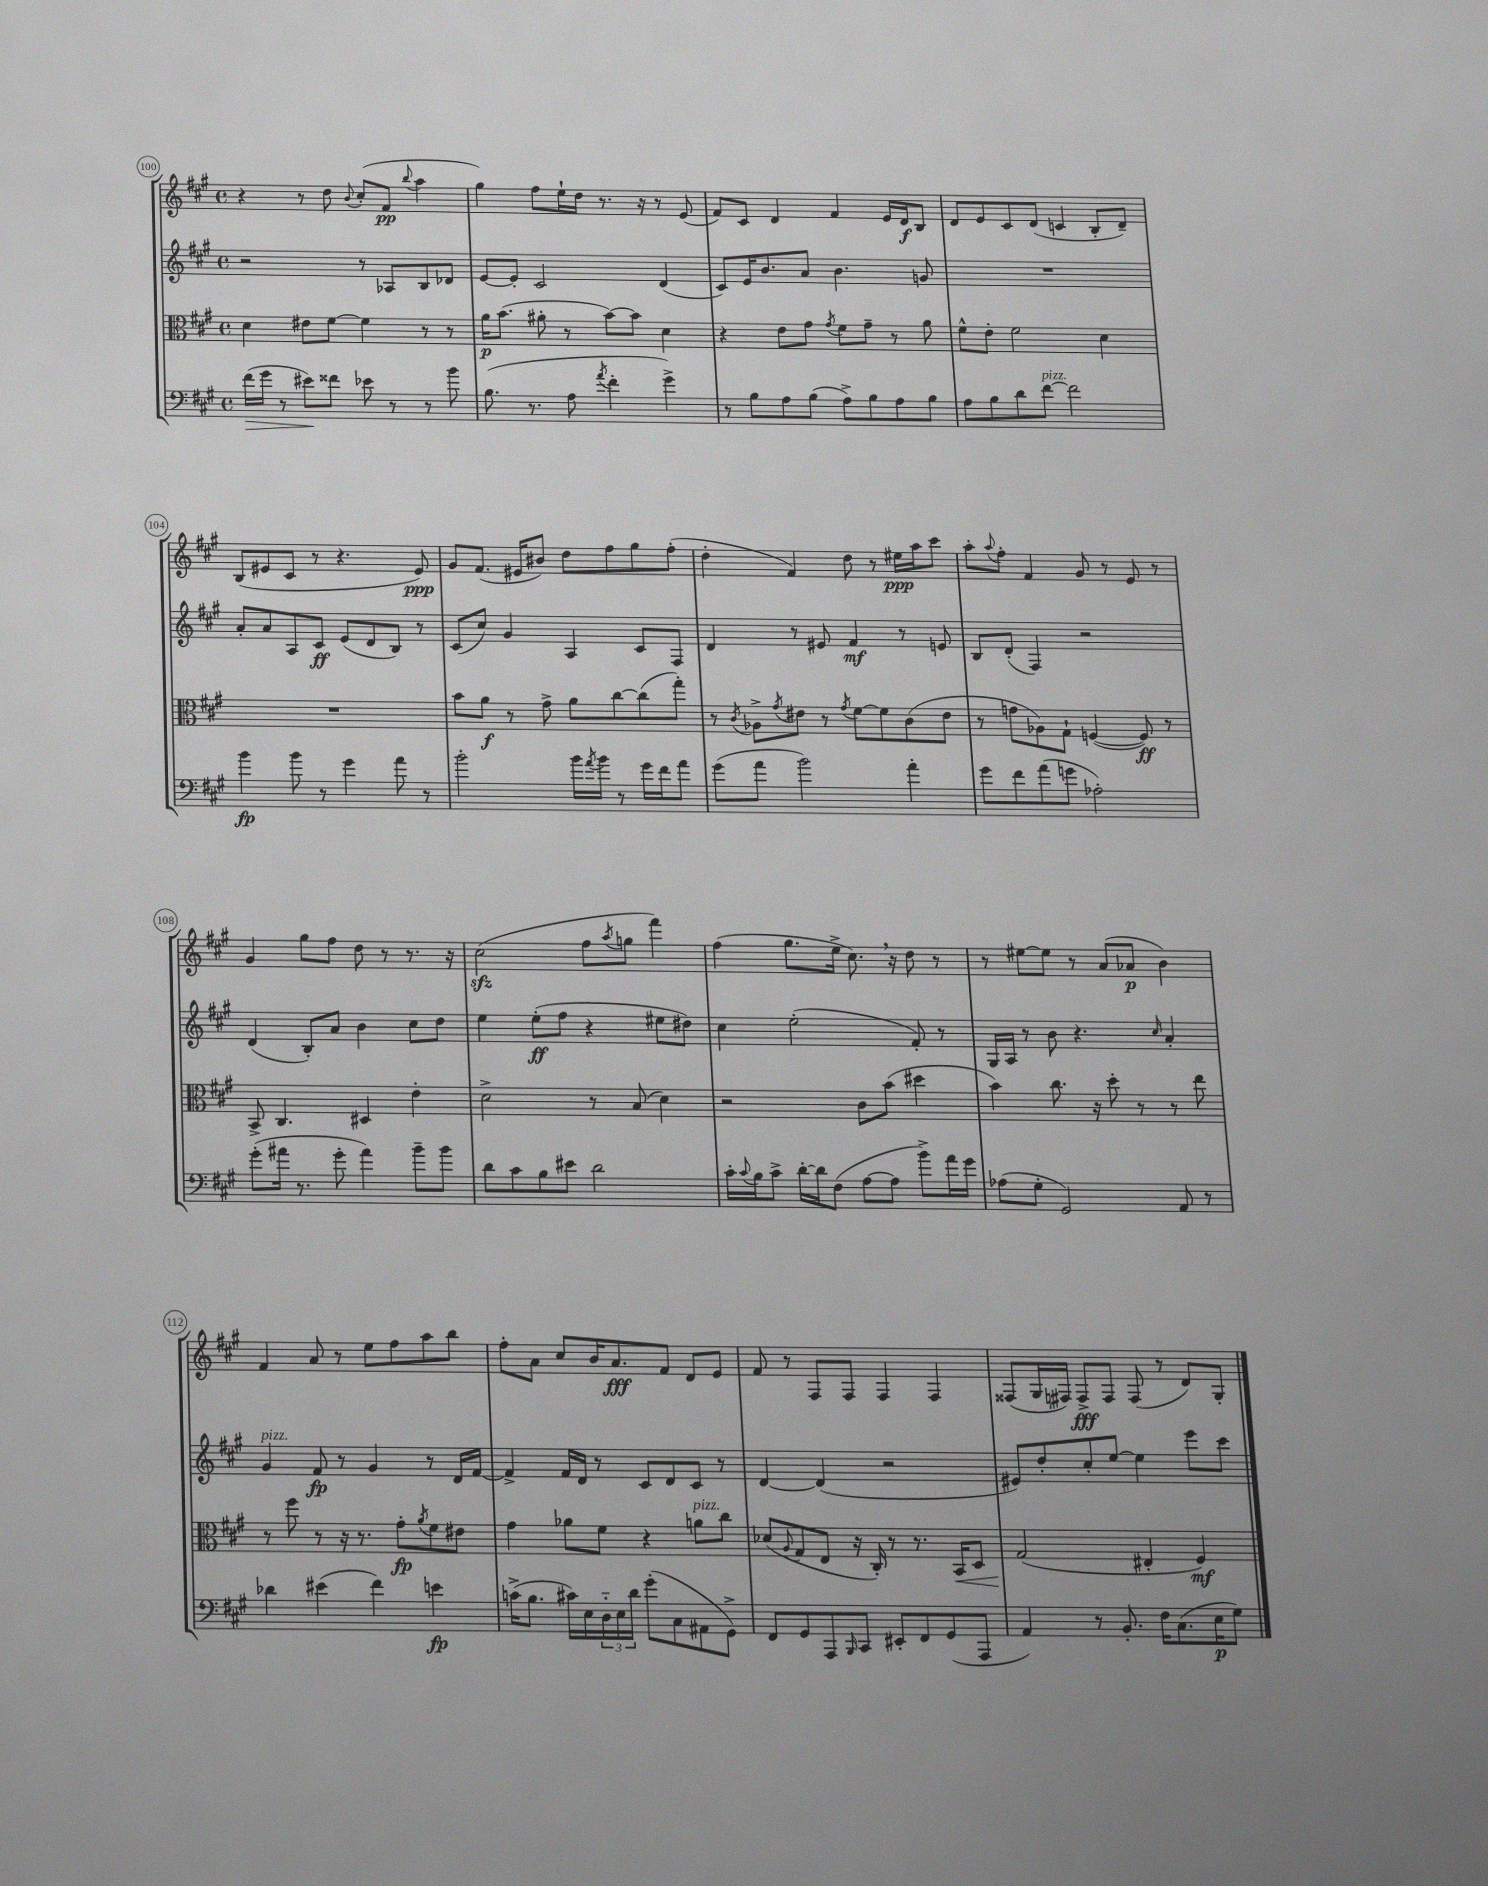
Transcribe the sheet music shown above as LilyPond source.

<<
\new StaffGroup <<
\new Staff = "s0" {
    \clef treble \key a \major \defaultTimeSignature \time 4/4
    r4 r8 d''8 \appoggiatura { b'8 } cis''8-.( fis'8\pp \appoggiatura { b''8 } a''4 |
    gis''4) fis''8 e''16-! d''16 r8. r16 r8 e'8( |
    fis'8) cis'8 d'4 fis'4 e'16 d'16\f b8 |
    d'8 e'8 cis'8 d'8( c'4 b8-. d'8--) |
    b8( eis'8 cis'8 r8 r4. eis'8\ppp) |
    gis'8 fis'8.( eis'16 bis'8) d''8 fis''8 gis''8 fis''8-.( |
    d''4-. fis'4) d''8 r8 eis''16\ppp a''16 cis'''8 |
    a''8-. \appoggiatura { a''8 } fis''8-. fis'4 gis'8 r8 e'8 r8 |
    gis'4 gis''8 fis''8 d''8 r8 r8. r16 |
    cis''2\sfz( fis''8 \acciaccatura { a''8 } g''8 fis'''4) |
    fis''4( gis''8. e''16-> cis''8.) \breathe r16 d''8 r8 |
    r8 eis''8~ eis''8 r8 a'8( aes'8\p b'4) |
    fis'4 a'8 r8 e''8 fis''8 a''8 b''8 |
    fis''8-. a'8 cis''8 b'16 a'8.\fff fis'8 d'8 e'8 |
    fis'8 r8 fis8 fis8 fis4 fis4 |
    fisis8( gis16 fis16) fis8->\fff fis8 fis8( r8 d'8) gis8-. \bar "|." |
}
\new Staff = "s1" {
    \clef treble \key a \major \defaultTimeSignature \time 4/4
    r2 r8 aes8 b8 des'8 |
    e'8~ e'8-. cis'2 d'4( |
    cis'8) e'16 b'8. a'8 b'4. g'8 |
    R1 |
    a'8-. a'8 a8 cis'8\ff e'8( d'8 b8) r8 |
    cis'8( cis''8) gis'4 a4 cis'8 fis8 |
    d'4 r8 eis'8 fis'4\mf r8 e'8 |
    b8 d'8-.( fis4) r2 |
    d'4( b8-.) a'8 b'4 cis''8 d''8 |
    e''4 e''8-.\ff( fis''8 r4 eis''8 dis''8) |
    cis''4 e''2-.( fis'8-.) r8 |
    gis16 a16 r8 b'8 r4. \grace { cis''16 } a'4-. |
    gis'4^\markup { \italic "pizz." } fis'8\fp r8 gis'4 r8 d'16 fis'16~ |
    fis'4-> fis'16 d'16 r8 cis'8 d'8 cis'8 r8 |
    d'4~ d'4( r2 |
    eis'8) d''8-. cis''8-. e''8~ e''4 e'''8 cis'''8 \bar "|." |
}
\new Staff = "s2" {
    \clef alto \key a \major \defaultTimeSignature \time 4/4
    d'4 eis'8 fis'8~ fis'4 r8 r8 |
    a'16\p b'8.( ais'8-. r8 b'8~) b'8 d'4 |
    r4 e'8 gis'8 \acciaccatura { gis'8 } fis'8 gis'8-- r8 a'8 |
    fis'8-^ e'8-. fis'2 d'4 |
    R1 |
    b'8 a'8\f r8 gis'8-> a'8 cis''8~ cis''8( gis''8-.) |
    r8 \acciaccatura { cis'8 } aes8-> \acciaccatura { gis'8 } eis'8 r8 \acciaccatura { gis'8 } fis'8~ fis'8 cis'8( eis'8 |
    r8 g'8 aes8) gis8-! f4~( f8\ff) r8 |
    b,8-> cis4. dis4 e'4-. |
    d'2-> r8 b8( d'4) |
    r2 cis'8 b'8( dis''4 |
    b'4) cis''8. r16 d''8-. r8 r8 e''8 |
    r8 fis''8 r8 r16 r8. gis'8-.\fp \acciaccatura { a'8 } fis'8 eis'8 |
    gis'4 aes'8 fis'8 r4 a'8^\markup { \italic "pizz." } cis''8 |
    des'8( \appoggiatura { a8 } gis8 e8 r16 cis16-.) r8 r8. b,16\< d8 |
    gis2\!( eis4-. fis4\mf) \bar "|." |
}
\new Staff = "s3" {
    \clef bass \key a \major \defaultTimeSignature \time 4/4
    fis'16\>( gis'16 r8 eis'8\!) fisis'8 ees'8 r8 r8 b'8 |
    b8.( r8. a8 \acciaccatura { a'8 } fis'4-. gis'4->) |
    r8 b8 a8 b8( a8->) b8 a8 b8 |
    a8 b8 d'8 fis'8~^\markup { \italic "pizz." } fis'2 |
    b'4\fp b'8 r8 gis'4 a'8 r8 |
    b'2-. b'16 \acciaccatura { a'8 } b'16 r8 gis'16 fis'16 a'8 |
    gis'8( a'8 b'2) a'4-. |
    gis'8 fis'8 a'8( g'8 aes2-.) |
    gis'8-.( ais'16 r8. gis'8-. ais'4) b'8-- b'8 |
    d'8 cis'8 b8 eis'8 d'2 |
    cis'16-. \appoggiatura { cis'8 } b16 cis'8-> d'16~-. d'16 fis8( a8~ a8 b'8->) a'16 gis'16 |
    aes8( gis8-. gis,2) a,8 r8 |
    des'4 eis'4( fis'4) e'4\fp |
    c'16->( b8. cis'16) e16 \tuplet 3/2 { d16-_ e16 d'16 } gis'8-.( cis8 ais,8 gis,8->) |
    fis,8 gis,8 a,,8 \grace { b,,16 } cis,8 eis,8-. fis,8 gis,8( a,,8 |
    a,4) r8 b,8.-. fis16 cis8.( e16\p gis8) \bar "|." |
}
>>
>>
\layout { \context { \Score currentBarNumber = #100 \override BarNumber.stencil = #(make-stencil-circler 0.1 0.3 ly:text-interface::print) } }
